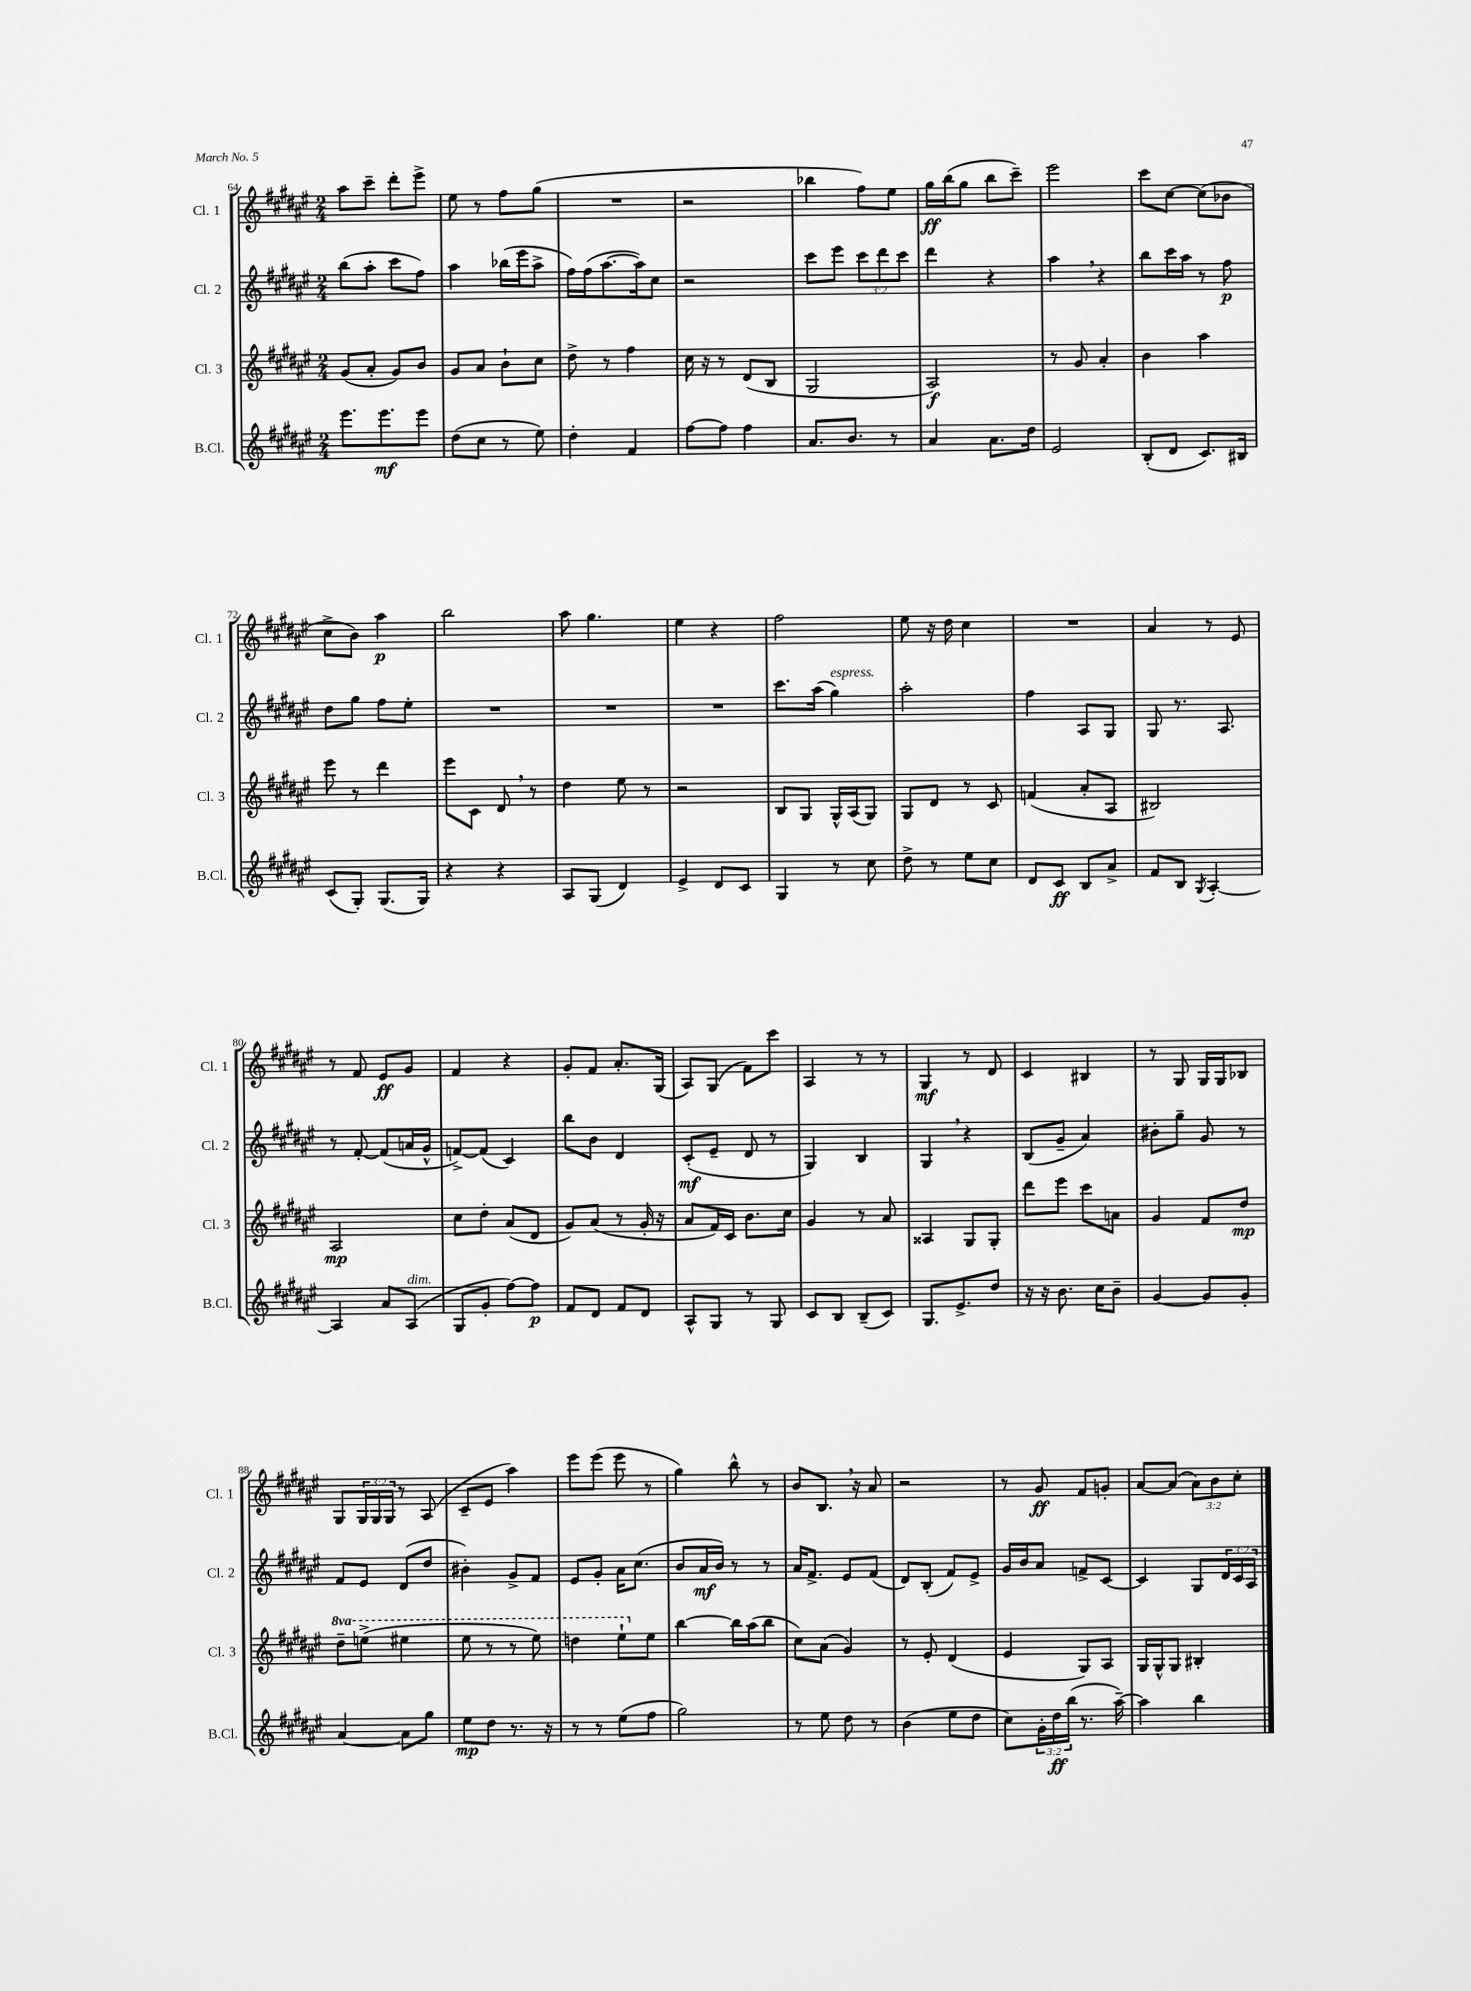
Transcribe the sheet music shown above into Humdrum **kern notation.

**kern	**dynam	**kern	**dynam	**kern	**dynam	**kern	**dynam
*part4	*part4	*part3	*part3	*part2	*part2	*part1	*part1
*staff4	*staff4	*staff3	*staff3	*staff2	*staff2	*staff1	*staff1
*I"B.Cl.	*	*I"Cl. 3	*	*I"Cl. 2	*	*I"Cl. 1	*
*I'B.Cl.	*	*I'Cl. 3	*	*I'Cl. 2	*	*I'Cl. 1	*
*clefG2	*	*clefG2	*	*clefG2	*	*clefG2	*
*k[f#c#g#d#a#e#]	*	*k[f#c#g#d#a#e#]	*	*k[f#c#g#d#a#e#]	*	*k[f#c#g#d#a#e#]	*
*M2/4	*	*M2/4	*	*M2/4	*	*M2/4	*
=64	=64	=64	=64	=64	=64	=64	=64
8.eee#\L	.	(8g#/L	.	(8bb\L	.	8aa#\L	.
.	.	8a#'/J	.	8aa#'\J	.	8ccc#~\J	.
8.eee#\	mf	.	.	.	.	.	.
.	.	8g#/L)	.	8ccc#\L	.	8ddd#'\L	.
8eee#\J	.	8b/J	.	8ff#\J)	.	8eee#^\J	.
=65	=65	=65	=65	=65	=65	=65	=65
(8dd#\L	.	8g#/L	.	4aa#\	.	8ee#\	.
8cc#\J	.	8a#/J	.	.	.	8r	.
8r	.	8b`\L	.	(16bb-X\LL	.	8ff#\L	.
.	.	.	.	16eee#\J	.	.	.
8ee#\)	.	8cc#\J	.	8aa#^\J	.	(8gg#\J	.
=66	=66	=66	=66	=66	=66	=66	=66
4dd#'\	.	8dd#^\	.	16ff#\LL)	.	2r	.
.	.	.	.	(16ff#\J	.	.	.
.	.	8r	.	[8.aa#\	.	.	.
4f#/	.	4ff#\	.	.	.	.	.
.	.	.	.	16aa#\k])	.	.	.
.	.	.	.	8cc#\J	.	.	.
=67	=67	=67	=67	=67	=67	=67	=67
[8ff#\L	.	16cc#\	.	2r	.	2r	.
.	.	16r	.	.	.	.	.
8ff#\J]	.	8r	.	.	.	.	.
4ff#\	.	(8d#/L	.	.	.	.	.
.	.	8B/J	.	.	.	.	.
=68	=68	=68	=68	=68	=68	=68	=68
8.a#/L	.	2G#/	.	8ccc#\L	.	4bb-X\	.
.	.	.	.	8eee#\J	.	.	.
8.b/J	.	.	.	.	.	.	.
.	.	.	.	12ccc#\L	.	8ff#\L)	.
.	.	.	.	12ddd#\	.	.	.
8r	.	.	.	.	.	8ee#\J	.
.	.	.	.	12ccc#\J	.	.	.
=69	=69	=69	=69	=69	=69	=69	=69
4a#/	.	2A#/)	f	4ddd#\	.	16gg#\LL	ff
.	.	.	.	.	.	(16bb\J	.
.	.	.	.	.	.	8gg#\J	.
8.a#\L	.	.	.	4r	.	8bb\L	.
.	.	.	.	.	.	8ccc#~\J)	.
16dd#\Jk	.	.	.	.	.	.	.
=70	=70	=70	=70	=70	=70	=70	=70
2e#/	.	8r	.	4aa#,\	.	2eee#\	.
.	.	8g#/	.	.	.	.	.
.	.	4a#'/	.	4r	.	.	.
=71	=71	=71	=71	=71	=71	=71	=71
(8B'/L	.	4b\	.	8bb\L	.	8ccc#\L	.
8d#/J	.	.	.	16ccc#\L	.	[8cc#\J	.
.	.	.	.	16aa#\JJ	.	.	.
8.c#/L)	.	4aa#\	.	8r	.	(8cc#\L]	.
.	.	.	.	8ff#\	p	8b-X\J	.
16B#X/Jk	.	.	.	.	.	.	.
!!LO:LB:g=z
=72	=72	=72	=72	=72	=72	=72	=72
(8c#/L	.	8eee#\	.	8dd#\L	.	8cc#^\L	.
8G#'/J)	.	8r	.	8gg#\J	.	8b\J)	.
(8.G#/L	.	4ddd#\	.	8ff#\L	.	4aa#\	p
.	.	.	.	8ee#'\J	.	.	.
16G#/Jk)	.	.	.	.	.	.	.
=73	=73	=73	=73	=73	=73	=73	=73
4r	.	8eee#\L	.	2r	.	2bb\	.
.	.	8c#\J	.	.	.	.	.
4r	.	8d#,/	.	.	.	.	.
.	.	8r	.	.	.	.	.
=74	=74	=74	=74	=74	=74	=74	=74
8A#/L	.	4dd#\	.	2r	.	8aa#\	.
(8G#/J	.	.	.	.	.	4.gg#\	.
4d#/)	.	8ee#\	.	.	.	.	.
.	.	8r	.	.	.	.	.
=75	=75	=75	=75	=75	=75	=75	=75
4e#^/	.	2r	.	2r	.	4ee#\	.
8d#/L	.	.	.	.	.	4r	.
8c#/J	.	.	.	.	.	.	.
=76	=76	=76	=76	=76	=76	=76	=76
4G#/	.	8B/L	.	8.ccc#\L	.	2ff#\	.
.	.	8G#/J	.	.	.	.	.
.	.	.	.	(16aa#\Jk	.	.	.
!	!	!	!	!LO:TX:a:i:t=espress.	!	!	!
8r	.	16G#^^/LL	.	4gg#\)	.	.	.
.	.	(16A#/J	.	.	.	.	.
8cc#\	.	8G#/J)	.	.	.	.	.
=77	=77	=77	=77	=77	=77	=77	=77
8dd#^\	.	8G#/L	.	2aa#'\	.	8ee#\	.
8r	.	8d#/J	.	.	.	16r	.
.	.	.	.	.	.	16dd#\	.
8ee#\L	.	8r	.	.	.	4cc#\	.
8cc#\J	.	8c#/	.	.	.	.	.
=78	=78	=78	=78	=78	=78	=78	=78
8d#/L	.	(4fn/	.	4ff#\	.	2r	.
8c#/J	ff	.	.	.	.	.	.
8B/L	.	8a#'/L	.	8A#/L	.	.	.
8a#^/J	.	8A#/J	.	8G#/J	.	.	.
=79	=79	=79	=79	=79	=79	=79	=79
8f#/L	.	2B#X/)	.	8G#/	.	4a#/	.
8B/J	.	.	.	8.r	.	.	.
8qG#/	.	.	.	.	.	.	.
[4A#'/	.	.	.	.	.	8r	.
.	.	.	.	8.A#/	.	.	.
.	.	.	.	.	.	8e#/	.
!!LO:LB:g=z
=80	=80	=80	=80	=80	=80	=80	=80
4A#/]	.	2A#/	mp	8r	.	8r	.
.	.	.	.	[8f#'/	.	8f#/	.
8a#/L	.	.	.	(8f#/L]	.	8e#/L	ff
!LO:TX:a:i:t=dim.	!	!	!	!	!	!	!
(8A#/J	.	.	.	16an/L	.	8g#/J	.
.	.	.	.	16g#^^/JJ	.	.	.
=81	=81	=81	=81	=81	=81	=81	=81
8G#/L	.	8cc#\L	.	[8fn^/L)	.	4f#/	.
8g#'/J	.	8dd#'\J	.	(8f/J]	.	.	.
[8ff#\L)	.	(8a#/L	.	4c#/)	.	4r	.
8ff#\J]	p	8d#/J	.	.	.	.	.
=82	=82	=82	=82	=82	=82	=82	=82
8f#/L	.	8g#/L)	.	8bb\L	.	8g#'/L	.
8d#/J	.	(8a#/J	.	8b\J	.	8f#/J	.
8f#/L	.	8r	.	4d#/	.	8.a#'/L	.
8d#/J	.	16g#'/	.	.	.	.	.
.	.	16r	.	.	.	(16G#/Jk	.
=83	=83	=83	=83	=83	=83	=83	=83
8A#^^/L	.	8a#/L	.	(8c#'/L	mf	8A#/L)	.
8G#/J	.	16f#/L)	.	8e#~/J	.	(8G#/J	.
.	.	16c#/JJ	.	.	.	.	.
8r	.	8.b\L	.	8d#/	.	8f#\L)	.
8G#/	.	.	.	8r	.	8ccc#\J	.
.	.	16cc#\Jk	.	.	.	.	.
=84	=84	=84	=84	=84	=84	=84	=84
8c#/L	.	4g#/	.	4G#/)	.	4A#/	.
8B/J	.	.	.	.	.	.	.
(8B~/L	.	8r	.	4B/	.	8r	.
8c#/J)	.	8a#/	.	.	.	8r	.
=85	=85	=85	=85	=85	=85	=85	=85
8.G#/L	.	4A##X/	.	4G#,/	.	4G#/	mf
8.e#^/	.	.	.	.	.	.	.
.	.	8G#/L	.	4r	.	8r	.
8dd#/J	.	8G#'/J	.	.	.	8d#/	.
=86	=86	=86	=86	=86	=86	=86	=86
16r	.	8ddd#\L	.	(8B/L	.	4c#/	.
16r	.	.	.	.	.	.	.
8.b\	.	8eee#\J	.	8g#~/J	.	.	.
.	.	8ccc#\L	.	4a#/)	.	4B#X/	.
16cc#\KL	.	.	.	.	.	.	.
8b~\J	.	8an\J	.	.	.	.	.
=87	=87	=87	=87	=87	=87	=87	=87
[4g#/	.	4g#/	.	8b#X'\L	.	8r	.
.	.	.	.	8gg#~\J	.	8G#/	.
8g#/L]	.	8f#/L	.	8g#/	.	16G#/LL	.
.	.	.	.	.	.	16G#/J	.
8g#'/J	.	8dd#/J	mp	8r	.	8B-X/J	.
!!LO:LB:g=z
=88	=88	=88	=88	=88	=88	=88	=88
*	*	*8va	*	*	*	*	*
[4a#/	.	8ddd#~\L	.	8f#/L	.	8G#/L	.
.	.	(8eeen^\J	.	8e#/J	.	24G#/L	.
.	.	.	.	.	.	24G#/	.
.	.	.	.	.	.	24G#/JJ	.
8a#\L]	.	4eee#X\	.	(8d#/L	.	8r	.
8gg#\J	.	.	.	8dd#/J	.	(8A#/	.
=89	=89	=89	=89	=89	=89	=89	=89
8ee#\L	mp	8eee#\	.	4b#X'\)	.	8c#~/L	.
8dd#\J	.	8r	.	.	.	8e#/J	.
8.r	.	8r	.	8g#^/L	.	4aa#\)	.
.	.	8eee#\)	.	8f#/J	.	.	.
16r	.	.	.	.	.	.	.
=90	=90	=90	=90	=90	=90	=90	=90
8r	.	4dddn\	.	8e#/L	.	8eee#\L	.
8r	.	.	.	8g#'/J	.	(8eee#\J	.
(8ee#\L	.	8eee#`\L	.	16a#\KL	.	8eee#\	.
.	.	.	.	(8.cc#\J	.	.	.
*	*	*X8va	*	*	*	*	*
8ff#\J	.	8ee#\J	.	.	.	8r	.
=91	=91	=91	=91	=91	=91	=91	=91
2gg#\)	.	[4bb\	.	8b/L	.	4gg#\)	.
.	.	.	.	16a#/L	mf	.	.
.	.	.	.	16b/JJ)	.	.	.
.	.	16bb\LL]	.	8r	.	8bb^^\	.
.	.	(16aa#\J	.	.	.	.	.
.	.	8bb\J	.	8r	.	8r	.
=92	=92	=92	=92	=92	=92	=92	=92
8r	.	8cc#\L)	.	16a#/KL	.	8b/L	.
.	.	.	.	8.f#^/J	.	.	.
8ee#\	.	(8a#\J	.	.	.	8.B,/J	.
8dd#\	.	4g#/)	.	8e#/L	.	.	.
.	.	.	.	.	.	16r	.
8r	.	.	.	(8f#/J	.	8a#/	.
=93	=93	=93	=93	=93	=93	=93	=93
(4b\	.	8r	.	8d#/L)	.	2r	.
.	.	8e#'/	.	(8B'/J	.	.	.
8ee#\L	.	(4d#/	.	8f#/L)	.	.	.
8dd#\J	.	.	.	8e#^/J	.	.	.
=94	=94	=94	=94	=94	=94	=94	=94
8cc#\L)	.	4e#/	.	16g#/LL	.	8r	.
.	.	.	.	16b/J	.	.	.
24g#'\L	.	.	.	8a#/J	.	8g#/	ff
24dd#\	ff	.	.	.	.	.	.
(24bb\JJ	.	.	.	.	.	.	.
8.r	.	8G#/L)	.	8fn^/L	.	8f#/L	.
.	.	8A#/J	.	[8c#/J	.	8gn'/J	.
[16aa#~\)	.	.	.	.	.	.	.
=95	=95	=95	=95	=95	=95	=95	=95
4aa#\]	.	16G#/LL	.	4c#/]	.	[8a#/L	.
.	.	16G#^^/J	.	.	.	.	.
.	.	8G#/J	.	.	.	(8a#/J]	.
4bb\	.	4B#X'/	.	8G#/L	.	12a#\L)	.
.	.	.	.	.	.	12b\	.
.	.	.	.	24d#/L	.	.	.
.	.	.	.	24c#/	.	12cc#'\J	.
.	.	.	.	24A#/JJ	.	.	.
==	==	==	==	==	==	==	==
*-	*-	*-	*-	*-	*-	*-	*-
